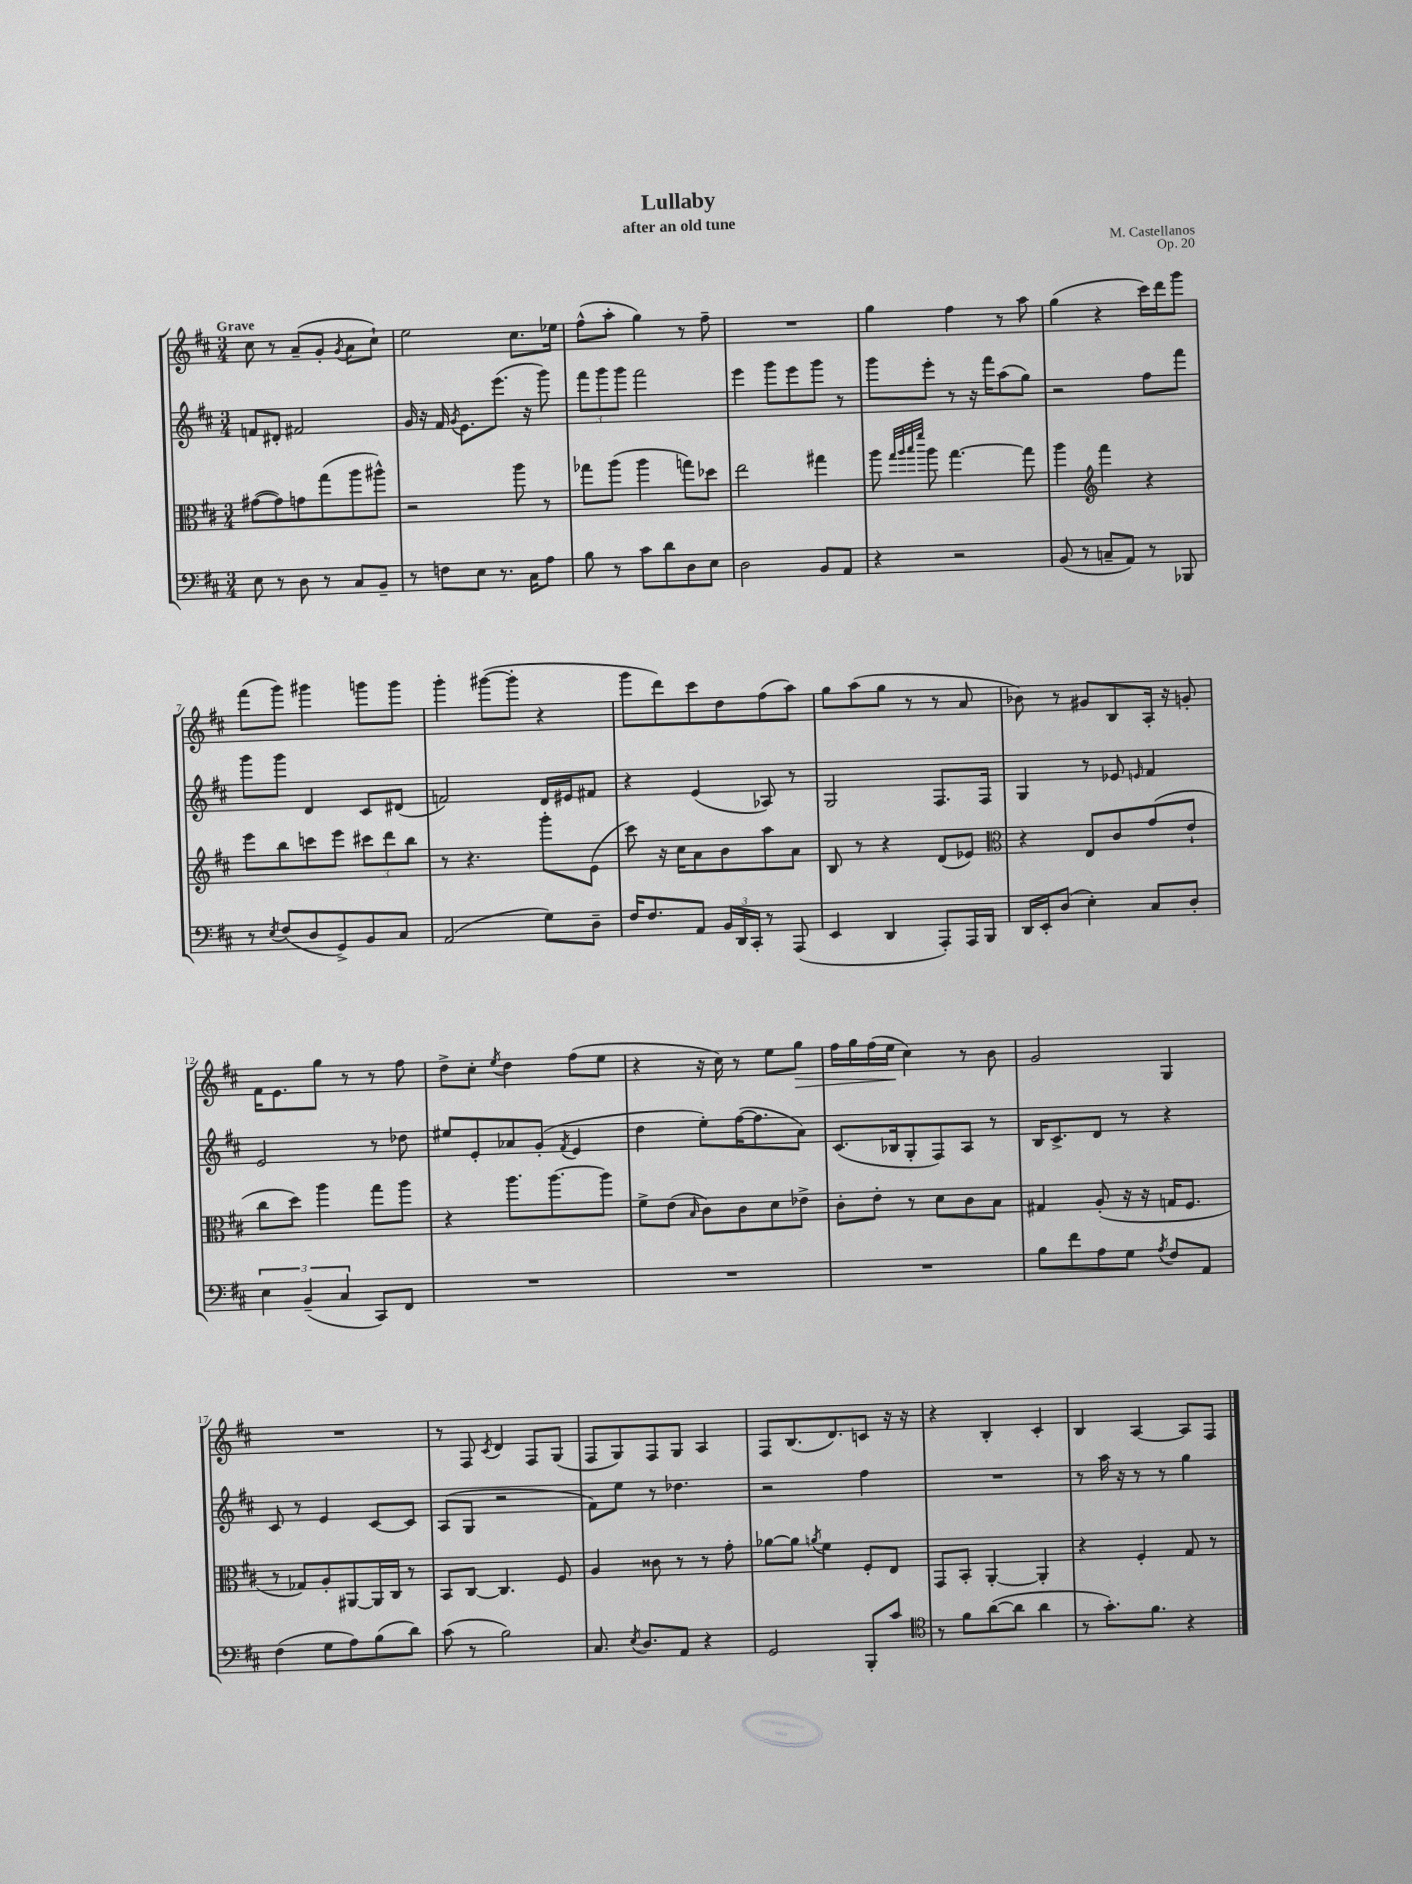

**kern	**kern	**kern	**kern
*staff4	*staff3	*staff2	*staff1
*clefF4	*clefC3	*clefG2	*clefG2
*k[f#c#]	*k[f#c#]	*k[f#c#]	*k[f#c#]
*M3/4	*M3/4	*M3/4	*M3/4
8E	([8g#	8f	8cc#
8r	8g#])	8d#'	8r
8D	8g	2f#	(8a~
8r	(8gg	.	8g'
.	.	.	8qg
8C#	8aa	.	8a
8BB~	8aa#^^)	.	8cc#`)
=	=	=	=
8r	2r	16g	2ee
.	.	16r	.
8F	.	16f#	.
.	.	8qg	.
.	.	8.e	.
8E	.	.	.
8.r	.	(8.eee	.
.	8aa	.	8.cc#
16C#	.	16r	.
8A	8r	8ggg)	.
.	.	.	16ee-
=	=	=	=
8B	8gg-	12fff#	(8ff#^^
.	.	12ggg	.
8r	(8aa	.	8aa'
.	.	12ggg	.
8c#	4aa	2fff#	4gg)
8d	.	.	.
8D	8gg)	.	8r
8E	8dd-	.	8ff#~
=	=	=	=
2D	2ee	4eee	2.r
.	.	8ggg	.
.	.	8eee	.
8BB	4gg#	8ggg	.
8AA	.	8r	.
=	=	=	=
4r	8aa	8ggg	4gg
.	32qqgg	.	.
.	32qqaa	.	.
.	32qqbb	.	.
.	32qqfff#	.	.
.	8aa	8eee'	.
2r	[4.gg	8r	4ff#
.	.	16r	.
.	.	16fff#	.
.	.	(8aa	8r
.	8gg]	8gg)	8aa
=	=	=	=
(8BB	4aa	2r	(4gg
8r	.	.	.
*	*clefG2	*	*
8C~	4fff#	.	4r
8AA)	.	.	.
8r	4r	8ff#	16ccc#)
.	.	.	16ddd
8BBB-	.	8fff#	8ggg
=	=	=	=
8r	8eee	8ggg	(8fff#
8qE	.	.	.
(8F#	8bb	8ggg	8ggg)
8D	8ccc	4d	4ggg#
8GG^)	8eee	.	.
8BB	12ccc#	8c#	8ggg
.	12ddd	.	.
8C#	.	(8d#	8ggg
.	12bb	.	.
=	=	=	=
(2AA	8r	2f)	4ggg'
.	4.r	.	.
.	.	.	([8ggg#
.	.	.	8ggg#']
8G)	8ggg'	16d	4r
.	.	16e#	.
8D~	(8e	8f#	.
=	=	=	=
16F#	8ccc#)	4r	8ggg
8.F#	.	.	.
.	16r	.	8ddd)
.	16cc#	.	.
8AA	8a	(4e	8ccc#
24BB	8b	.	8dd
24DD	.	.	.
24CC#'	.	.	.
8r	8aa	8A-)	(8ff#
(8AAA	8a	8r	8aa)
=	=	=	=
4EE	8B	2G	8gg
.	8r	.	(8aa
4DD	4r	.	8gg
.	.	.	8r
8AAA')	(8d	8.F#	8r
16AAA	8e-)	.	8a
16BBB	.	16F#	.
=	=	=	=
*	*clefC3	*	*
16DD	4r	4G	8b-)
16EE'	.	.	.
(8D	.	.	8r
4E')	8E	8r	8g#
.	8c#	8e-	8B
.	.	16qqe	.
8C#	(8g	4f#	16A'
.	.	.	16r
8D'	8e`	.	8g'
=	=	=	=
6E	8cc#	2e	16f#
.	.	.	8.e
.	8dd)	.	.
(6BB~	.	.	.
.	4aa	.	8gg
6C#	.	.	.
.	.	.	8r
8CC#)	8gg	8r	8r
8FF#	8aa	8dd-	8ff#
=	=	=	=
2.r	4r	8ee#	8dd^
.	.	8e'	8cc#'
.	.	.	8qee
.	8.aa	8a-	4dd
.	.	(8g'	.
.	[8.aa	.	.
.	.	8qf#	.
.	.	4e	(8ff#
.	8aa]	.	8ee
=	=	=	=
2.r	8f#^	4dd	4r
.	(8e	.	.
.	16qqB	.	.
.	8c#)	8ee')	16r
.	.	.	16cc#)
.	8c#	([16ff#	8r
.	.	8.ff#]	.
.	8d	.	8ee
.	8e-^	8a)	8gg
=	=	=	=
2.r	8c#'	(8.c#	16ff#
.	.	.	16gg
.	8e'	.	(16ff#
.	.	16B-	16ee
.	8r	8G'	4cc#)
.	8d	8F#)	.
.	8c#	8A	8r
.	8B	8r	8b
=	=	=	=
8B	4G#	16B	2g
.	.	8.c#^	.
8f#	.	.	.
8A	(8A'	8d	.
8G	16r	8r	.
.	16r	.	.
8qA	.	.	.
8F#	16G	4r	4G
.	8.F#	.	.
8AA	.	.	.
=	=	=	=
(4F#	8r	8c#	2.r
.	8G-)	8r	.
8G	8A'	4e	.
8A)	[8AA#	.	.
(8B	16AA#]	[8c#	.
.	16C#	.	.
8d)	8r	8c#]	.
=	=	=	=
(8c#	8BB	(8A	8r
8r	[8C#	8G	8F#
.	.	.	8qc#
2B)	4.C#]	2r	4d
.	.	.	8F#
.	8F#	.	(8G
=	=	=	=
8.C#	4A	8f#)	8F#
.	.	8ee	8G)
8qE	.	.	.
8.D	.	.	.
.	8c##	8r	8F#
8AA	8r	4.dd-	8G
4r	8r	.	4A
.	8g'	.	.
=	=	=	=
2GG	[8a-	2r	8F#
.	8a-]	.	(8.B
.	8qa	.	.
.	4f#	.	.
.	.	.	8.d)
8BBB'	8F#'	4ff#	8c
8c#	8E	.	16r
.	.	.	16r
=	=	=	=
*clefC4	*	*	*
8r	8GG	2.r	4r
8f#	8BB'	.	.
([8a	[4AA'	.	4B'
8a]	.	.	.
4a	4AA']	.	4c#'
=	=	=	=
8r	4r	8r	4B
8.g')	.	16aa	.
.	.	16r	.
.	4F#'	8r	[4A
8.f#	.	.	.
.	.	8r	.
4r	8G	4gg	8A]
.	8r	.	8F#
==	==	==	==
*-	*-	*-	*-
